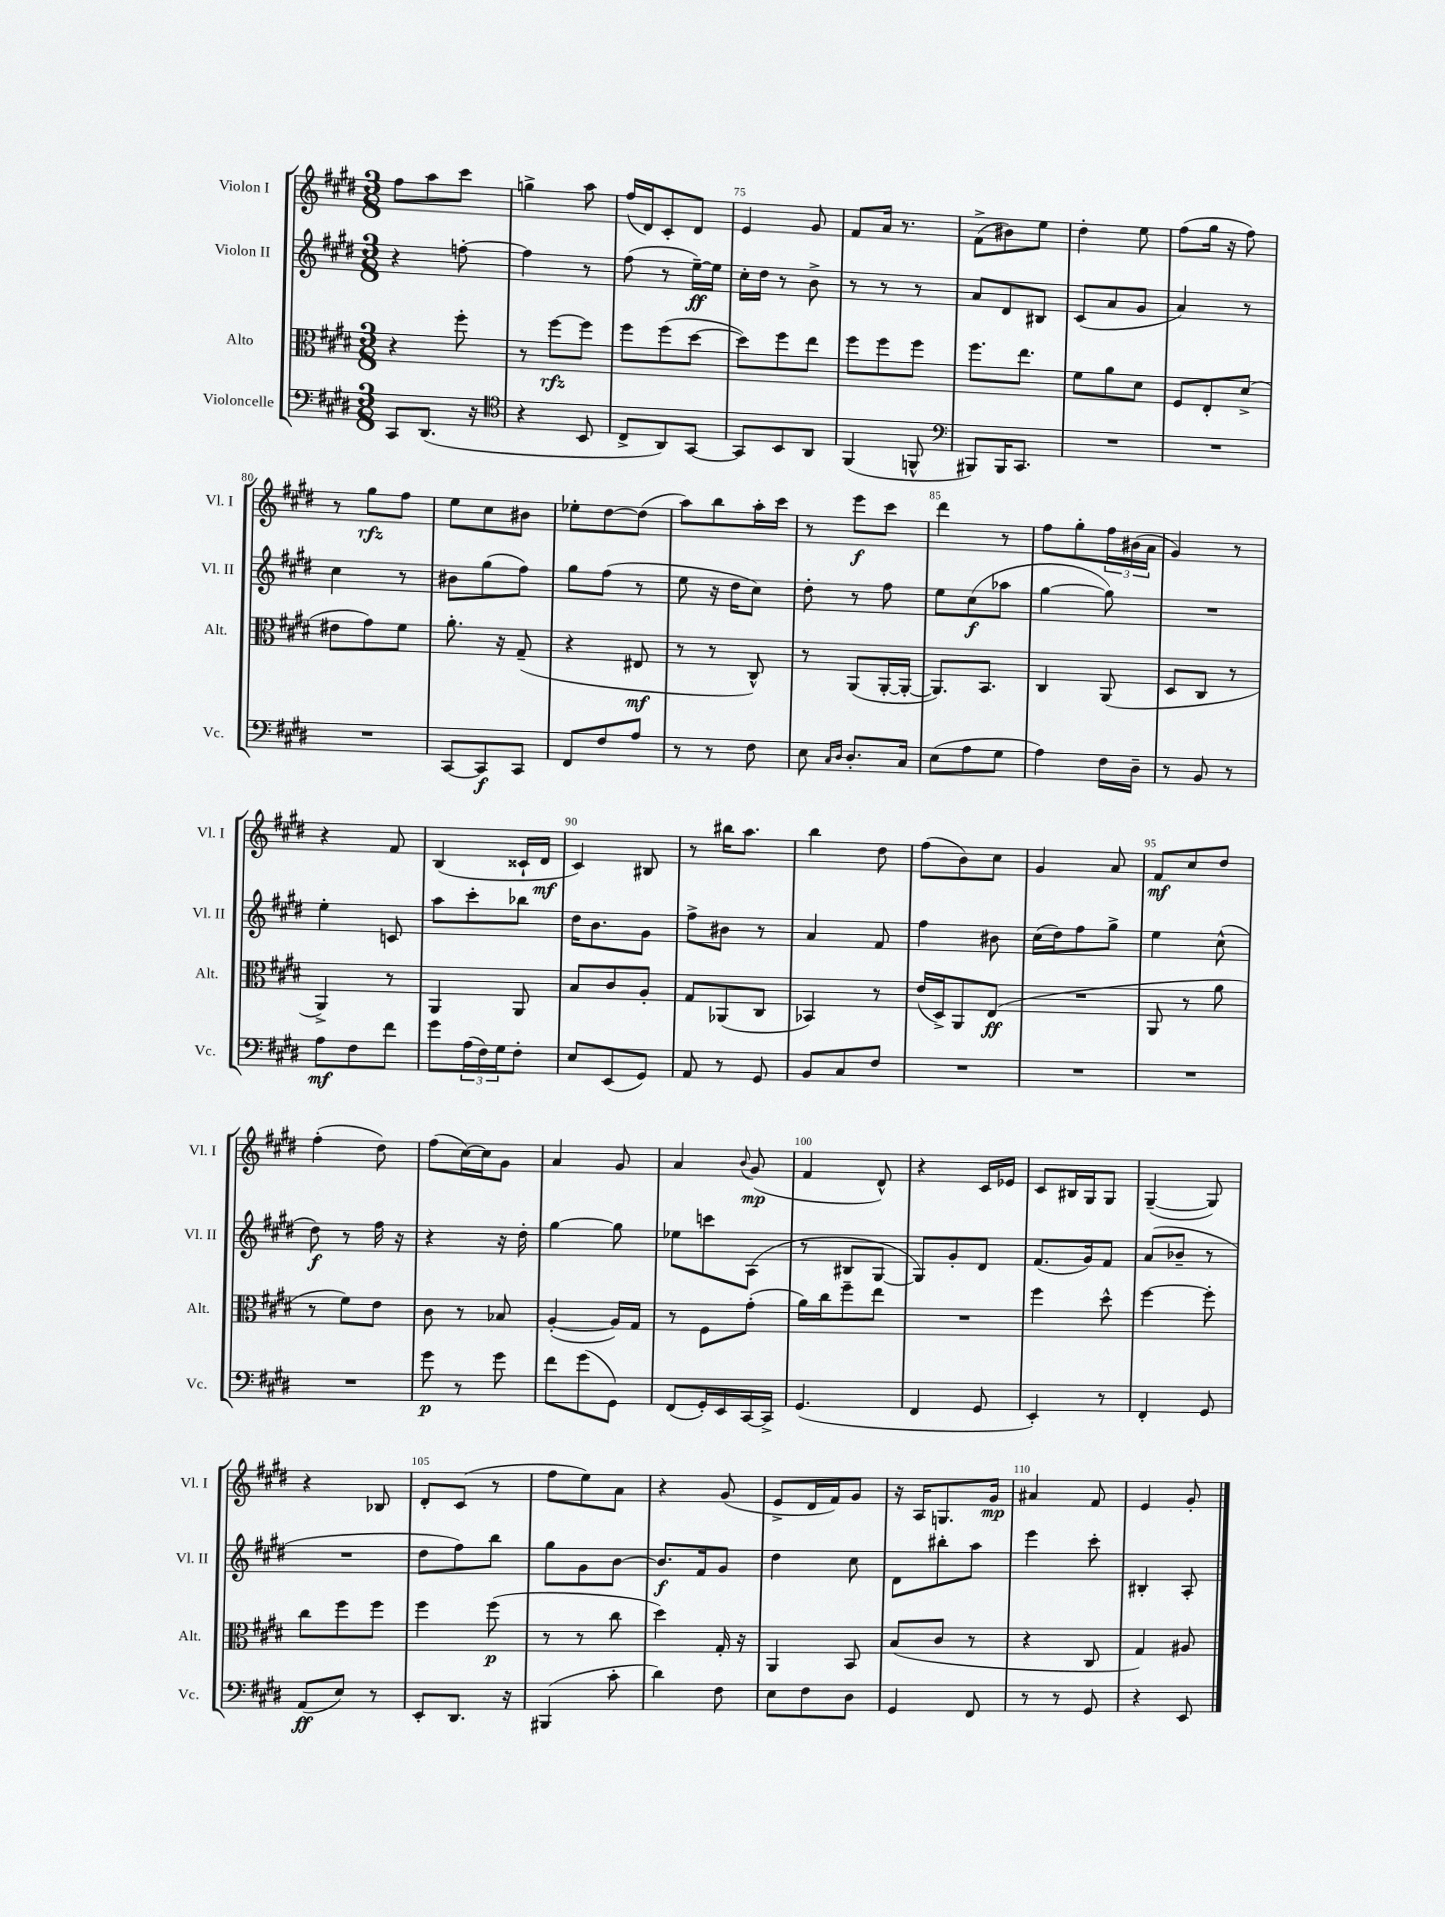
<<
\new StaffGroup <<
\new Staff = "s0" \with { instrumentName = "Violon I" shortInstrumentName = "Vl. I" } {
    \clef treble \key e \major \numericTimeSignature \time 3/8
    fis''8 a''8 cis'''8 |
    g''4-> a''8 |
    fis''16( dis'16) cis'8-. dis'8 |
    e'4 gis'8 |
    fis'8 a'16 r8. |
    fis'8->( bis'8) e''8 |
    dis''4-. e''8 |
    fis''8( gis''16 r16 fis''8) |
    r8 gis''8\rfz fis''8 |
    e''8 cis''8 bis'8 |
    ees''8-. dis''8~ dis''8( |
    a''8) b''8 a''16-. cis'''16 |
    r8 e'''8\f cis'''8 |
    dis'''4 r8 |
    fis''8 gis''8-. \tuplet 3/2 { fis''16 bis'16( a'16 } |
    gis'4) r8 |
    r4 fis'8 |
    b4( cisis'16-! dis'16\mf |
    cis'4) bis8 |
    r8 bis''16 a''8. |
    b''4 dis''8 |
    fis''8( b'8) cis''8 |
    gis'4 a'8 |
    fis'8\mf cis''8 dis''8 |
    fis''4-.( dis''8) |
    fis''8( cis''16~) cis''16 gis'8 |
    a'4 gis'8 |
    a'4 \appoggiatura { b'8 } gis'8\mp( |
    fis'4 dis'8-^) |
    r4 cis'16 ees'16 |
    cis'8 bis16 gis16 gis8 |
    gis4~--( gis8) |
    r4 bes8 |
    dis'8-. cis'8( r8 |
    fis''8 e''8) a'8 |
    r4 gis'8( |
    e'8-> dis'16 fis'16) gis'8 |
    r16 a16 g8. gis'16\mp |
    ais'4 fis'8 |
    e'4 gis'8-. \bar "|." |
}
\new Staff = "s1" \with { instrumentName = "Violon II" shortInstrumentName = "Vl. II" } {
    \clef treble \key e \major \numericTimeSignature \time 3/8
    r4 f''8~-. |
    f''4 r8 |
    fis''8( r8 e''16~--\ff) e''16 |
    cis''16-. dis''16 r8 b'8-> |
    r8 r8 r8 |
    a'8 dis'8 bis8 |
    cis'8( a'8 gis'8 |
    a'4) r8 |
    cis''4 r8 |
    bis'8 gis''8( fis''8) |
    gis''8 fis''8( r8 |
    e''8 r16 dis''16 cis''8) |
    dis''8-. r8 fis''8 |
    e''8 cis''8\f( aes''8 |
    gis''4~ gis''8) |
    R4. |
    e''4-. c'8 |
    a''8 cis'''8-. bes''8 |
    dis''16 b'8. gis'8 |
    fis''8-> bis'8 r8 |
    a'4 fis'8 |
    fis''4 bis'8 |
    cis''16( dis''16) fis''8 gis''8-> |
    e''4 cis''8-^( |
    dis''8\f) r8 fis''16 r16 |
    r4 r16 dis''16-. |
    gis''4~ gis''8 |
    ees''8 c'''8 a8( |
    r8 bis8 gis8~ |
    gis8) gis'8-. dis'8 |
    fis'8.( gis'16) fis'8 |
    a'8( bes'8-- r8 |
    R4. |
    dis''8 fis''8) b''8 |
    gis''8 gis'8 b'8~ |
    b'8.\f fis'16 gis'8 |
    dis''4 cis''8 |
    dis'8 bis''8-. a''8 |
    e'''4 cis'''8-. |
    bis4-. a8-. \bar "|." |
}
\new Staff = "s2" \with { instrumentName = "Alto" shortInstrumentName = "Alt." } {
    \clef alto \key e \major \numericTimeSignature \time 3/8
    r4 fis''8-. |
    r8 fis''8~\rfz fis''8 |
    fis''8 fis''8( dis''8~ |
    dis''8) fis''8 e''8 |
    fis''8 fis''8 fis''8 |
    fis''8. e''8. |
    fis'8 a'8 dis'8 |
    fis8 e8-. dis'8->( |
    eis'8 gis'8) fis'8 |
    a'8.-. r16 gis8--( |
    r4 eis8\mf |
    r8 r8 cis8-^) |
    r8 a,8( a,16~-. a,16~-. |
    a,8.) b,8. |
    cis4 a,8( |
    dis8 cis8 r8 |
    a,4->) r8 |
    a,4 a,8 |
    b8 cis'8 a8-. |
    gis8 aes,8( cis8 |
    bes,4) r8 |
    e'16( dis16->) a,8 e8\ff( |
    R4. |
    a,8 r8 a'8 |
    r8 fis'8) e'8 |
    cis'8 r8 bes8 |
    a4~-.( a16) gis16 |
    r8 fis8 gis'8-.( |
    a'16) cis''16 fis''8-- e''8 |
    R4. |
    fis''4 dis''8-^ |
    fis''4~ fis''8-. |
    cis''8 fis''8 fis''8 |
    fis''4 fis''8\p( |
    r8 r8 cis''8 |
    dis''4) gis16-. r16 |
    a,4 b,8 |
    b8( cis'8 r8 |
    r4 cis8 |
    gis4) ais8 \bar "|." |
}
\new Staff = "s3" \with { instrumentName = "Violoncelle" shortInstrumentName = "Vc." } {
    \clef bass \key e \major \numericTimeSignature \time 3/8
    cis,8 dis,8.( r16 |
    \clef tenor r4 b,8 |
    cis8-> a,8) gis,8~ |
    gis,8 b,8 a,8 |
    fis,4( f,8-^ |
    \clef bass bis,,8) bis,,16 cis,8. |
    R4. |
    R4. |
    R4. |
    cis,8~ cis,8\f cis,8 |
    fis,8 fis8 a8 |
    r8 r8 fis8 |
    e8 \grace { cis16 dis16 } dis8.-. cis16 |
    e8( a8 gis8 |
    a4) fis16 dis16-- |
    r8 b,8 r8 |
    a8\mf fis8 fis'8 |
    gis'8 \tuplet 3/2 { a16( fis16) gis16 } fis8-. |
    e8 e,8( gis,8) |
    a,8 r8 gis,8 |
    b,8 cis8 fis8 |
    R4. |
    R4. |
    R4. |
    R4. |
    gis'8\p r8 gis'8 |
    fis'8 gis'8( gis,8) |
    fis,8( gis,16-.) e,16 cis,16~ cis,16-> |
    gis,4.( |
    fis,4 gis,8 |
    e,4-.) r8 |
    fis,4-. gis,8 |
    a,8\ff( e8) r8 |
    e,8-. dis,8. r16 |
    bis,,4( cis'8-. |
    dis'4) fis8 |
    e8 fis8 dis8 |
    gis,4 fis,8 |
    r8 r8 gis,8 |
    r4 e,8 \bar "|." |
}
>>
>>
\layout { \context { \Score currentBarNumber = #72 \override BarNumber.break-visibility = ##(#f #t #t) barNumberVisibility = #(every-nth-bar-number-visible 5) } }
